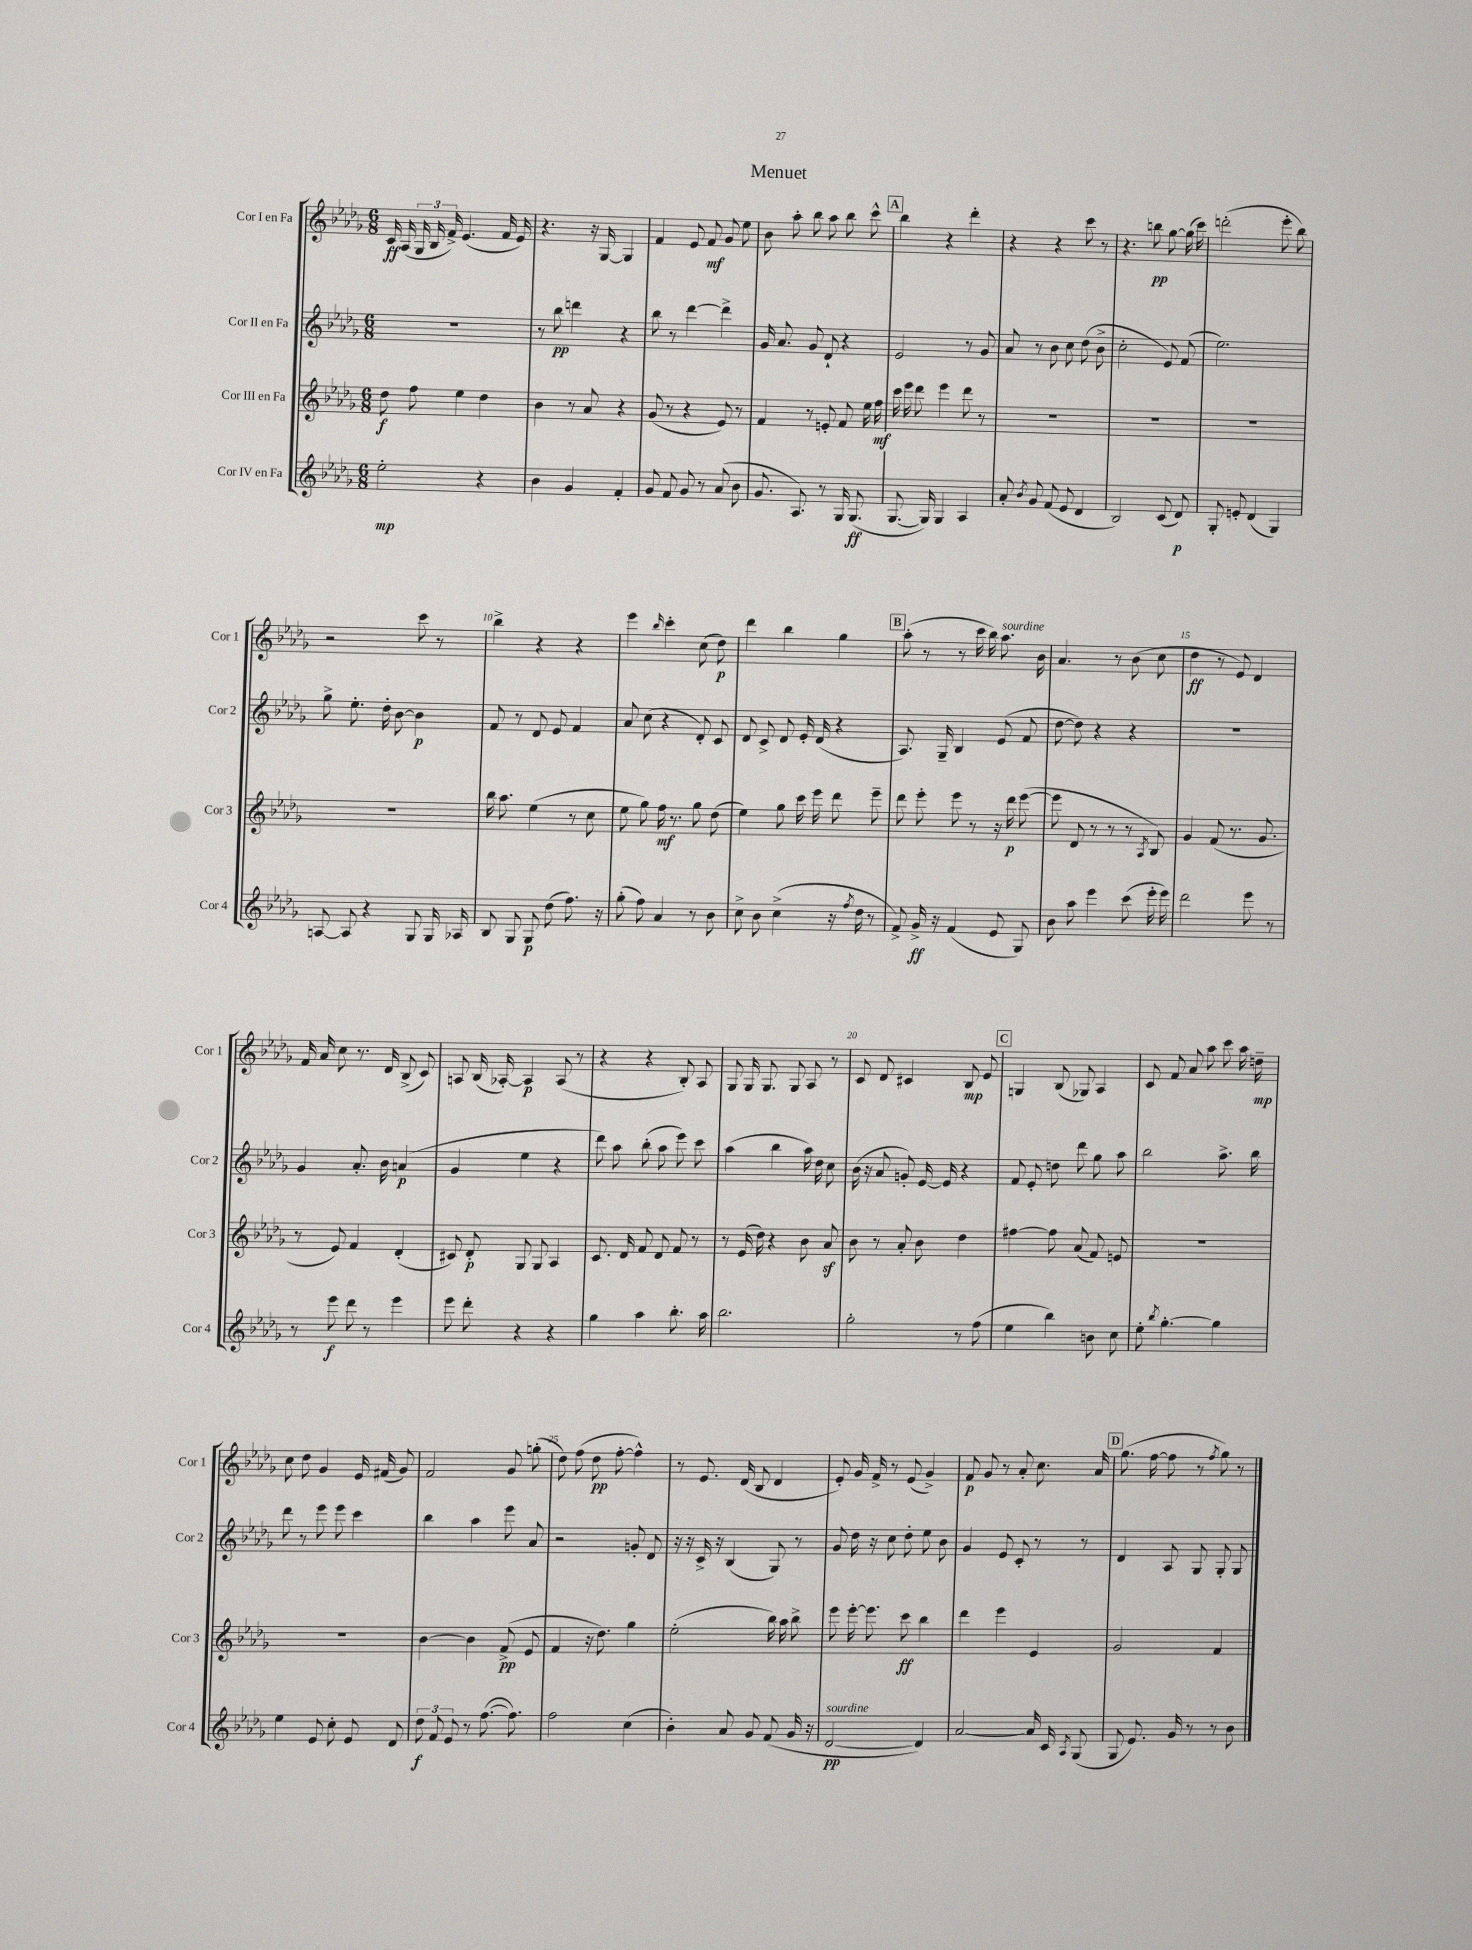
\header { title = "Menuet" }
<<
\new StaffGroup <<
\new Staff = "s0" \with { instrumentName = "Cor I en Fa" shortInstrumentName = "Cor 1" } {
    \clef treble \key des \major \numericTimeSignature \time 6/8
    \autoBeamOff c'16\ff aes16( \tuplet 3/2 { ges16 bes16 f'16->) } ees'4.( f'16 ees'16) |
    r4. r16 ges16~ ges4 |
    f'4 ees'8 f'8\mf ges'8 ees''8 |
    bes'8 aes''8-. bes''8 aes''8 bes''8 c'''8-^ |
    \mark \markup { \box "A" } bes''4 r4 des'''4-. |
    r4 r4 c'''8 r8 |
    r4. b''8\pp ges''8~ ges''16( c'''16) |
    d'''2-.( ees'''8-. bes''8) |
    r2 c'''8 r8 |
    bes''4-> r4 r4 |
    ees'''4 \grace { bes''16 } c'''4-. c''8( des''8\p) |
    des'''4 bes''4 ges''4 |
    \mark \markup { \box "B" } aes''8-.( r8 r8 c'''16 bes''16) aes''8.^\markup { \italic "sourdine" } bes'16 |
    aes'4. r8 bes'8( c''8 |
    des''4\ff r8 ees'8) des'4 |
    f'16 aes'16 c''8 r8. des'16 bes8->( c'8) |
    a8 bes16( aes16~-.) aes4\p aes8( r8 |
    r4 r4 bes8-.) aes8 |
    ges8 ges16 ges8. ges8 aes8 r8 |
    c'8 des'8 cis'4 bes8\mp ees'8 |
    \mark \markup { \box "C" } g4 bes8( ges8) aes4 |
    c'8 f'8 aes'8 aes''8 c'''8 aes''16 d''16--\mp |
    c''8 des''8 ges'4 ees'16 fis'16( ges'8) |
    f'2 ges'8 g''8-.( |
    des''8) f''8( des''8\pp f''8~-. f''4-^) |
    r8 ees'8. des'16( bes8 des'4 |
    ees'8-.) ges'16 f'16-> r8 ees'8( ges'4->) |
    f'8\p ges'8 r8 aes'8-. c''8. aes'16 |
    \mark \markup { \box "D" } ges''8.( f''16~ f''8 r8 \acciaccatura { f''8 } ges''8) r8 \bar "|." |
}
\new Staff = "s1" \with { instrumentName = "Cor II en Fa" shortInstrumentName = "Cor 2" } {
    \clef treble \key des \major \numericTimeSignature \time 6/8
    \autoBeamOff R2. |
    r8 bes''8\pp d'''4 r4 |
    bes''8 r8 des'''4~ des'''4-> |
    ges'16 aes'8. ges'8 des'8-! r4 |
    \mark \markup { \box "A" } ees'2 r8 ges'8 |
    aes'8 r8 bes'8 c''8 des''8( bes'8-> |
    c''2-. ees'8) f'8( |
    ees''2.) |
    ges''8-> ees''8.-. des''16-. bes'8~ bes'4\p |
    f'8 r8 des'8 ees'8 f'4 |
    aes'8 c''8( r4 des'8-.) c'8 |
    des'8 c'8-> des'8 ees'16-. des'16( r4 |
    \mark \markup { \box "B" } aes8.) ges16-- bes4 ees'8( f'8 |
    des''8~ des''8) r4 r4 |
    R2. |
    ges'4 aes'8.-. bes'16 a'4\p( |
    ges'4 ees''4 r4 |
    des'''8) aes''8 bes''8-.( aes''8 ees'''8) c'''8 |
    aes''4( bes''4 aes''16) des''16 c''8 |
    bes'16( r16 aes'8 g'8-.) ees'16~ ees'16 r4 |
    \mark \markup { \box "C" } f'8 ees'8-. d''8 des'''8 ges''8 aes''8 |
    bes''2 aes''8.-> bes''16 |
    des'''8 r8 ees'''8 ees'''8 c'''4 |
    bes''4 aes''4 ees'''8 aes'8 |
    r2 g'8-. des'8 |
    r16 r16 c'16-> r16 bes4( ges8) r8 |
    ges'8 des''16 r16 c''8 des''8-. ees''8 bes'8 |
    ges'4 ees'8 c'8-. r8 r8 |
    \mark \markup { \box "D" } des'4 aes8 ges8 ges8-. ges8 \bar "|." |
}
\new Staff = "s2" \with { instrumentName = "Cor III en Fa" shortInstrumentName = "Cor 3" } {
    \clef treble \key des \major \numericTimeSignature \time 6/8
    \autoBeamOff des''8\f f''8 ees''4 des''4 |
    bes'4 r8 aes'8 r4 |
    ges'8( r8 r4 ees'8) r8 |
    f'4 r8 e'8-. f'8 ees''16 f''16\mf |
    \mark \markup { \box "A" } c'''16 ees'''16 des'''8 ees'''4 des'''8 r8 |
    R2. |
    R2. |
    R2. |
    R2. |
    bes''16 aes''8. ees''4( r8 c''8 |
    ees''8 ges''8) f''16\mf r8. ges''8 des''8( |
    ees''4) ges''8 c'''16 ees'''16 des'''8 ees'''8-- |
    \mark \markup { \box "B" } des'''8 ees'''8-. ees'''8 r8 r16 des'''16\p ees'''8~( |
    ees'''8 des'8 r8 r8 r8 \acciaccatura { aes8 } bes8) |
    ges'4 f'8( r8. ges'8. |
    r8 ees'8) f'4 des'4-.( |
    cis'8) des'8-.\p ges8 ges8 aes4 |
    c'8. des'16 f'8 des'8 f'8 r8 |
    r8 ees'16( des''16) r4 bes'8 aes'8\sf |
    bes'8 r8 aes'8-. bes'8 des''4 |
    \mark \markup { \box "C" } fis''4~ fis''8 aes'8( f'8) e'8 |
    R2. |
    R2. |
    bes'4~ bes'4 f'8->\pp( ees'8 |
    f'4 r16 des''8.) ges''4 |
    ees''2-.( bes''16) aes''16 bes''8-> |
    ees'''8 ees'''16~-. ees'''8. c'''8\ff bes''4 |
    des'''4 ees'''4 ees'4 |
    \mark \markup { \box "D" } ges'2 f'4 \bar "|." |
}
\new Staff = "s3" \with { instrumentName = "Cor IV en Fa" shortInstrumentName = "Cor 4" } {
    \clef treble \key des \major \numericTimeSignature \time 6/8
    \autoBeamOff ees''2-.\mp r4 |
    bes'4 ges'4 f'4-. |
    ges'8 f'8 ges'8 r8 aes'8( bes'8 |
    ges'8. aes8.) r8 ges16 ges8.\ff( |
    \mark \markup { \box "A" } ges8.~ ges16) ges4 aes4 |
    aes'8-. \acciaccatura { bes'8 } ges'8 f'8( ees'8 des'4 |
    bes2) c'8( des'8\p) |
    ges8-. e'8-. des'4( ges4) |
    a8~ a8 r4 ges8 ges16 aes16 |
    bes8 ges8 ges8\p des''8( f''8.) r16 |
    ges''8-.( f''8) aes'4 r8 bes'8 |
    c''8-> bes'8 c''4->( r16 \acciaccatura { f''8 } des''16 r8 |
    \mark \markup { \box "B" } f'8->) ges'16->\ff r16 f'4( ees'8 ges8) |
    bes'8 aes''8 ees'''4 c'''8( ees'''16-. ees'''16) |
    des'''2 ees'''8 r8 |
    r8 ees'''8\f des'''8 r8 ees'''4 |
    ees'''8 des'''8-. r4 r4 |
    ges''4 aes''4 bes''8.-. aes''16 |
    bes''2. |
    ges''2-. r8 f''8( |
    \mark \markup { \box "C" } ees''4 bes''4) b'8 c''8 |
    ees''8-. \acciaccatura { bes''8 } ges''4.~-. ges''4 |
    ees''4 ees'8 c''8-. ees'8 des'8 |
    \tuplet 3/2 { des''8\f f'8 ees'8 } r8 f''8.~( f''8.) |
    f''2 c''4( |
    bes'4-.) aes'8 ges'8 f'8( ges'16 r16 |
    des'2~\pp^\markup { \italic "sourdine" } des'4) |
    aes'2~ aes'16 c'16 \acciaccatura { aes8 } ges8( |
    \mark \markup { \box "D" } ges8 ees'8.) ges'16 r8 r8 bes'8 \bar "|." |
}
>>
>>
\layout { \context { \Score \override BarNumber.break-visibility = ##(#f #t #t) barNumberVisibility = #(every-nth-bar-number-visible 5) } }
